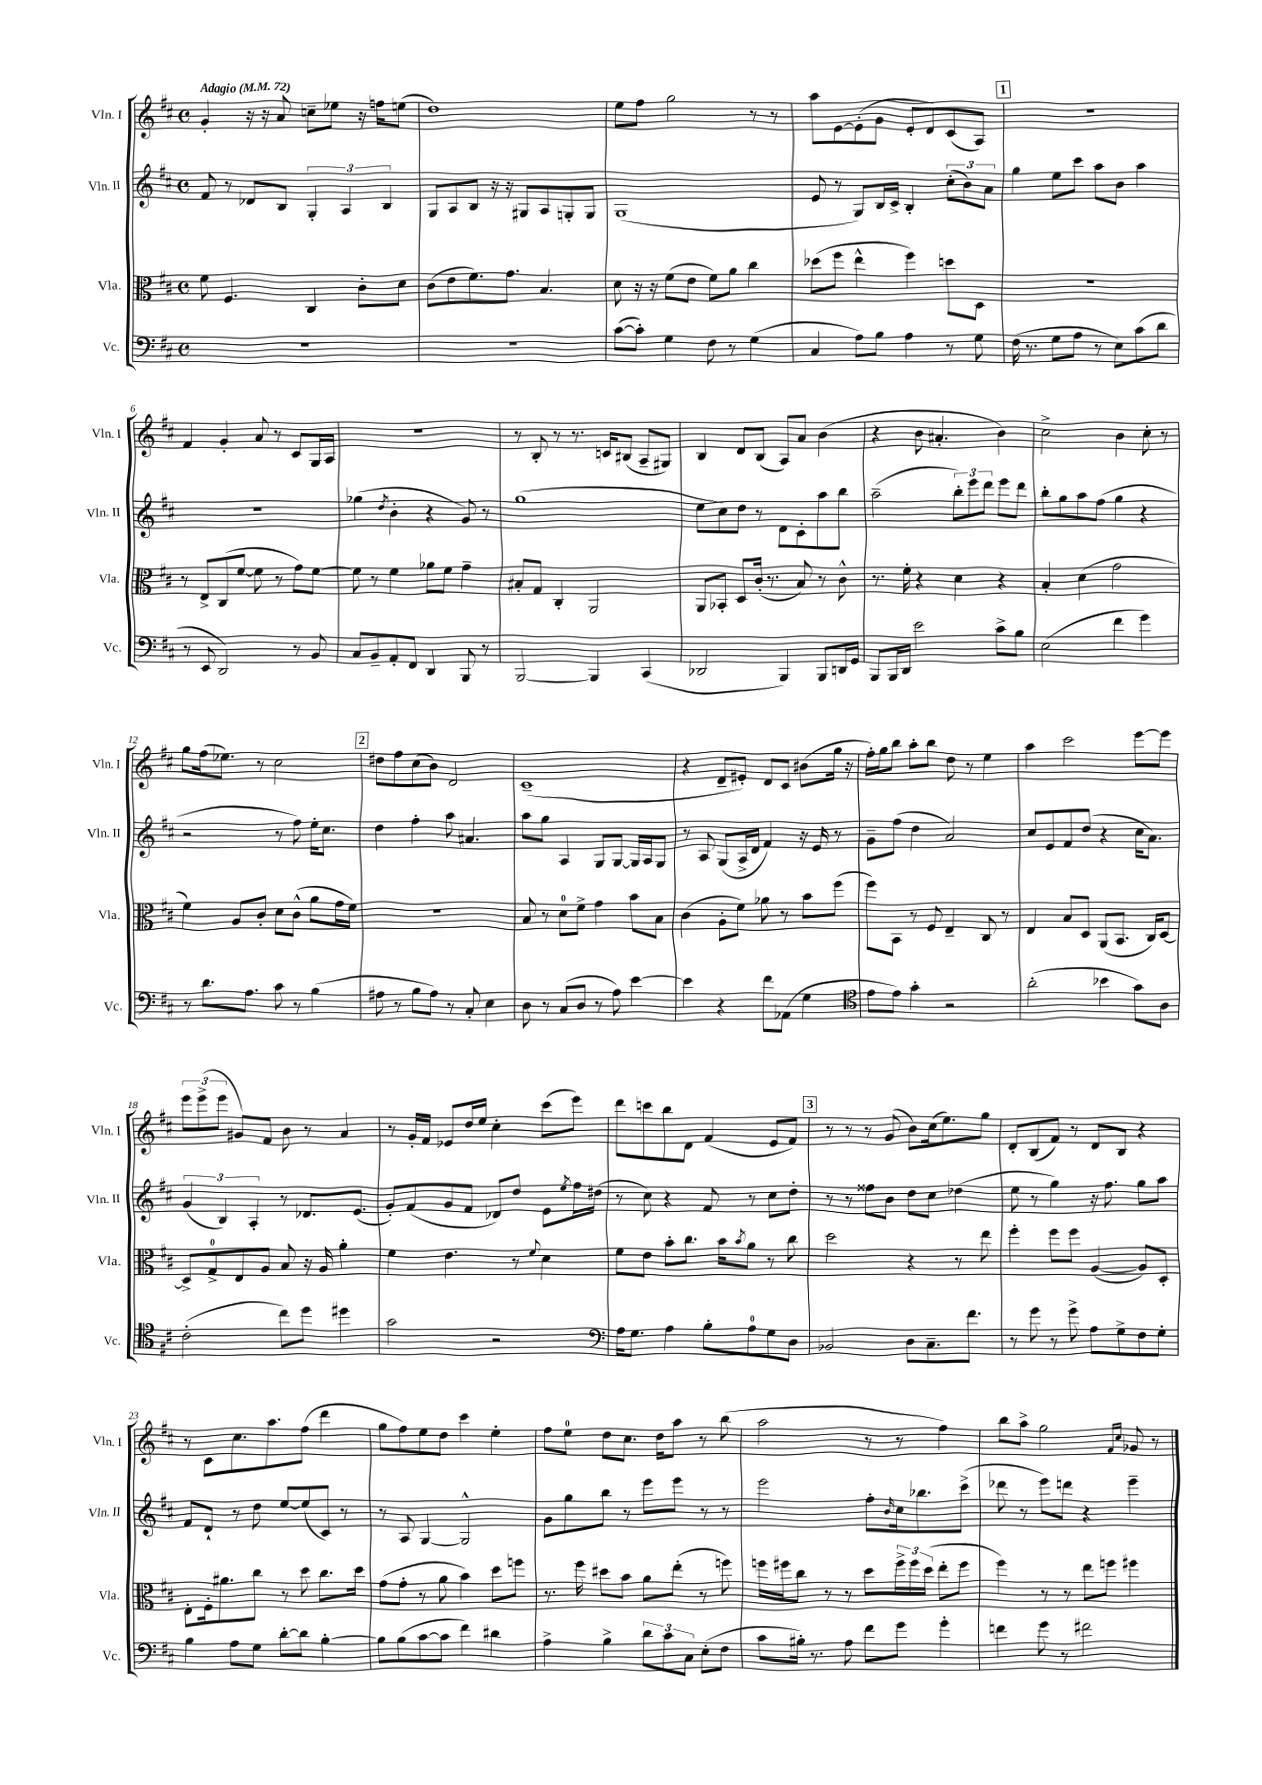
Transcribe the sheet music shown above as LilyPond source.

<<
\new StaffGroup <<
\new Staff = "s0" \with { instrumentName = "Vln. I" shortInstrumentName = "Vln. I" } {
    \clef treble \key d \major \defaultTimeSignature \time 4/4 \tempo "Adagio" 4 = 72
    g'4-. r16 r16 a'8 c''8-- ees''8 r16 f''16 e''8( |
    d''1) |
    e''8 fis''8 g''2 r8 r8 |
    a''8 e'8~ e'8-.( g'8 e'8-. d'8) cis'8( a8) |
    \mark \markup { \box "1" } R1 |
    fis'4 g'4-. a'8 r8 cis'8 g16 a16 |
    R1 |
    r8 b8-. r8 r8. c'16 bis8( a8-- gis8) |
    b4 d'8 b8( a8) a'8 b'4( |
    r4 b'8 ais'4.-. b'4) |
    cis''2-> b'4 cis''8-. r8 |
    g''8 fis''16( ees''8.) r8 cis''2 |
    \mark \markup { \box "2" } dis''8 fis''8 cis''8( b'8) d'2 |
    cis'1--( |
    r4 d'8-- eis'8-.) d'8 cis'8 bis'8( g''16 r16 |
    fis''16-.) g''16 b''8 a''8-. b''8 d''8 r8 e''4 |
    a''4 cis'''2 e'''8~ e'''8 |
    \tuplet 3/2 { e'''8 e'''8->( e'''8 } gis'8) fis'8 b'8 r8 a'4 |
    r8 g'16-. fis'16 ees'8 d''16 e''16 cis''4-. cis'''8( e'''8) |
    d'''8 c'''8 b''8 d'8 fis'4( e'8 fis'8) |
    \mark \markup { \box "3" } r8 r8 r8 g'8( b'8) cis''16( e''8.) g''8 |
    d'8-. b8( fis'8) r8 d'8 b8 r4 |
    r8 cis'8 cis''8. a''8. fis''8( d'''4 |
    g''8 fis''8) e''8 d''8 cis'''4 e''4-. |
    fis''8 e''8-0 d''8 cis''8. d''16 a''8 r8 b''8( |
    a''2 r8 r8 fis''4) |
    b''8 a''8-> g''2 \grace { fis'16 cis''16 } ges'8 r8 \bar "|." |
}
\new Staff = "s1" \with { instrumentName = "Vln. II" shortInstrumentName = "Vln. II" } {
    \clef treble \key d \major \defaultTimeSignature \time 4/4
    fis'8 r8 des'8 b8 \tuplet 3/2 { g4-. a4 b4 } |
    g8 a8 b8 r16 r16 gis8 a8 g8-. g8 |
    g1( |
    e'8 r8 g8) b16 cis'16-> b4-. \tuplet 3/2 { cis''8-.( b'8) a'8 } |
    \mark \markup { \box "1" } g''4 e''8 cis'''8 a''8 b'8 a''4 |
    R1 |
    ges''4( \acciaccatura { d''8 } b'4-. r4 g'8) r8 |
    g''1( |
    e''8 cis''8) d''8 r8 d'8 cis'8-. a''8 b''8 |
    a''2--( \tuplet 3/2 { b''8-.) e'''8 d'''8 } e'''8 d'''8 |
    b''8-. g''8 a''8 fis''8( g''4 r4 |
    r2 r8 fis''8) e''16-. cis''8. |
    \mark \markup { \box "2" } d''4 fis''4-. a''8 ais'4. |
    a''8 g''8 a4 g8 g8~ g16 a16 g8 |
    r8 a8 g8( a16-> d'16 fis'4) r16 e'16 r8 |
    g'8-- fis''8( d''4 a'2) |
    cis''8 e'8 fis'8 d''8( r4 cis''16 a'8.) |
    \tuplet 3/2 { g'4( b4) a4-. } r8 des'8. e'8.( |
    g'8-.) fis'8( g'8 fis'8 des'8) d''8 e'8 \acciaccatura { e''8 } fis''16 dis''16( |
    r8 cis''8) r4 fis'8 r8 cis''8 d''8-. |
    \mark \markup { \box "3" } r8 r8 fisis''8 b'8 d''8 cis''8 des''4( |
    e''8 r8 g''4) r16 fis''8. g''8 a''8 |
    fis'8 d'8-! r8 d''8 e''8~ e''8( cis'8) r8 |
    r8 a8 g4~ g2-^ |
    g'8 g''8 b''8 r8 e'''8 e'''8 r8 r8 |
    e'''2 fis''8-. \grace { b'16 } cis''16 bes''8. cis'''8->( |
    des'''8 r8 e'''8) d'''8 r4 e'''4-- \bar "|." |
}
\new Staff = "s2" \with { instrumentName = "Vla." shortInstrumentName = "Vla." } {
    \clef alto \key d \major \defaultTimeSignature \time 4/4
    fis'8 fis4. cis4 cis'8-. d'8 |
    cis'8( e'8 fis'8.) g'8. b4. |
    d'8 r16 r16 fis'8( e'8 fis'8) a'8 cis''4 |
    des''8( fis''8 e''4-^ fis''4) d''8 d8 |
    \mark \markup { \box "1" } R1 |
    r8 e8-> cis8( fis'8~ fis'8 r8 g'8) fis'8~ |
    fis'8 r8 fis'4 aes'8 fis'8 g'4-- |
    bis8-. g8 cis4-. a,2 |
    a,8 bes,8-. d8 cis'16-.( r8. b8) r8 cis'8-^ |
    r8. fis'16-. r4 d'4 r4 |
    b4-. d'4( g'2 |
    fis'4) a8 cis'8-. d'8 cis'8-^( a'8 g'16 fis'16) |
    \mark \markup { \box "2" } R1 |
    b8 r8 d'8-0 fis'8-> g'4 b'8 b8 |
    cis'4( a8-. fis'8) aes'8 r8 b'8 fis''8( |
    fis''8) b,8 r8 fis8 e4-- cis8 r8 |
    e4 b8 d8 a,8( b,8. cis16) d8~ |
    d8-> g8-0-> e8 a8 b8 r16 a16 a'4-. |
    fis'4 e'4. r8 \appoggiatura { fis'8 } d'4 |
    fis'8 e'8 b'8-. cis''8. b'16 \acciaccatura { b'8 } a'8 r8 cis''8 |
    \mark \markup { \box "3" } d''2 r4 r8 e''8 |
    fis''4-. fis''8 fis''8 a4~( a8) d8-. |
    e8-. fis16-. ais'8. cis''8 r8 d''8 cis''8. d''16 |
    g'8( g'8-. r8 a'8 b'4) d''8 f''8 |
    r8. fis''16 dis''8 b'8 a'8 e''8-.( r8 f''8) |
    f''16 fis''16 cis''8 r8 r8 d''8 \tuplet 3/2 { fis''16-> fis''16 d''16( } e''8-. fis''8 |
    fis''4) r8 r8 e''8 f''8 fis''4 \bar "|." |
}
\new Staff = "s3" \with { instrumentName = "Vc." shortInstrumentName = "Vc." } {
    \clef bass \key d \major \defaultTimeSignature \time 4/4
    R1 |
    R1 |
    cis'8~( cis'8-.) g4 fis8 r8 g4( |
    cis4 a8) b8 a4 r8 g8 |
    \mark \markup { \box "1" } fis16( r8. g8 a8 r8 e8) cis'8( d'8 |
    r8 e,8 d,2) r8 b,8 |
    cis8 b,8-- a,8-. fis,8 d,4 b,,8 r8 |
    b,,2~ b,,4 cis,4( |
    des,2 b,,4) b,,8 d,16 g,16 |
    b,,8 b,,16 d,16 e'2 cis'8-> b8 |
    e2( fis'4 g'4) |
    r8 d'8. a8. cis'8 r8 b4( |
    \mark \markup { \box "2" } ais8 r8 b8 ais8) r8 cis8-. e4 |
    d8 r8 cis8( d8 r8 a8) e'4~ |
    e'4 r4 fis'8 aes,8( g4 |
    \clef tenor e'8 e'8) g'4-. r2 |
    a'2-.( bes'4 g'8) a8 |
    cis'2-.( cis''8) d''8 dis''4 |
    g'2 r2 |
    \clef bass a16 g8. a4 b8-. a8-0 g8 d8 |
    \mark \markup { \box "3" } bes,2 d8 cis8.-- fis'8. |
    r8 g'8 r8 g'8-> a8 g8-> fis8 g8-. |
    b4 a8 g8 d'8~-. d'8 b4~-. |
    b8 b8( cis'8~ cis'8 fis'4) dis'4 |
    a4-> b4-> \tuplet 3/2 { d'8 cis'8 cis8 } e8-.( fis8 |
    cis'8 bis16-.) r8. a8 fis'8 g'8 g'4-. |
    f'4 g'8 r8 fis'2 \bar "|." |
}
>>
>>
